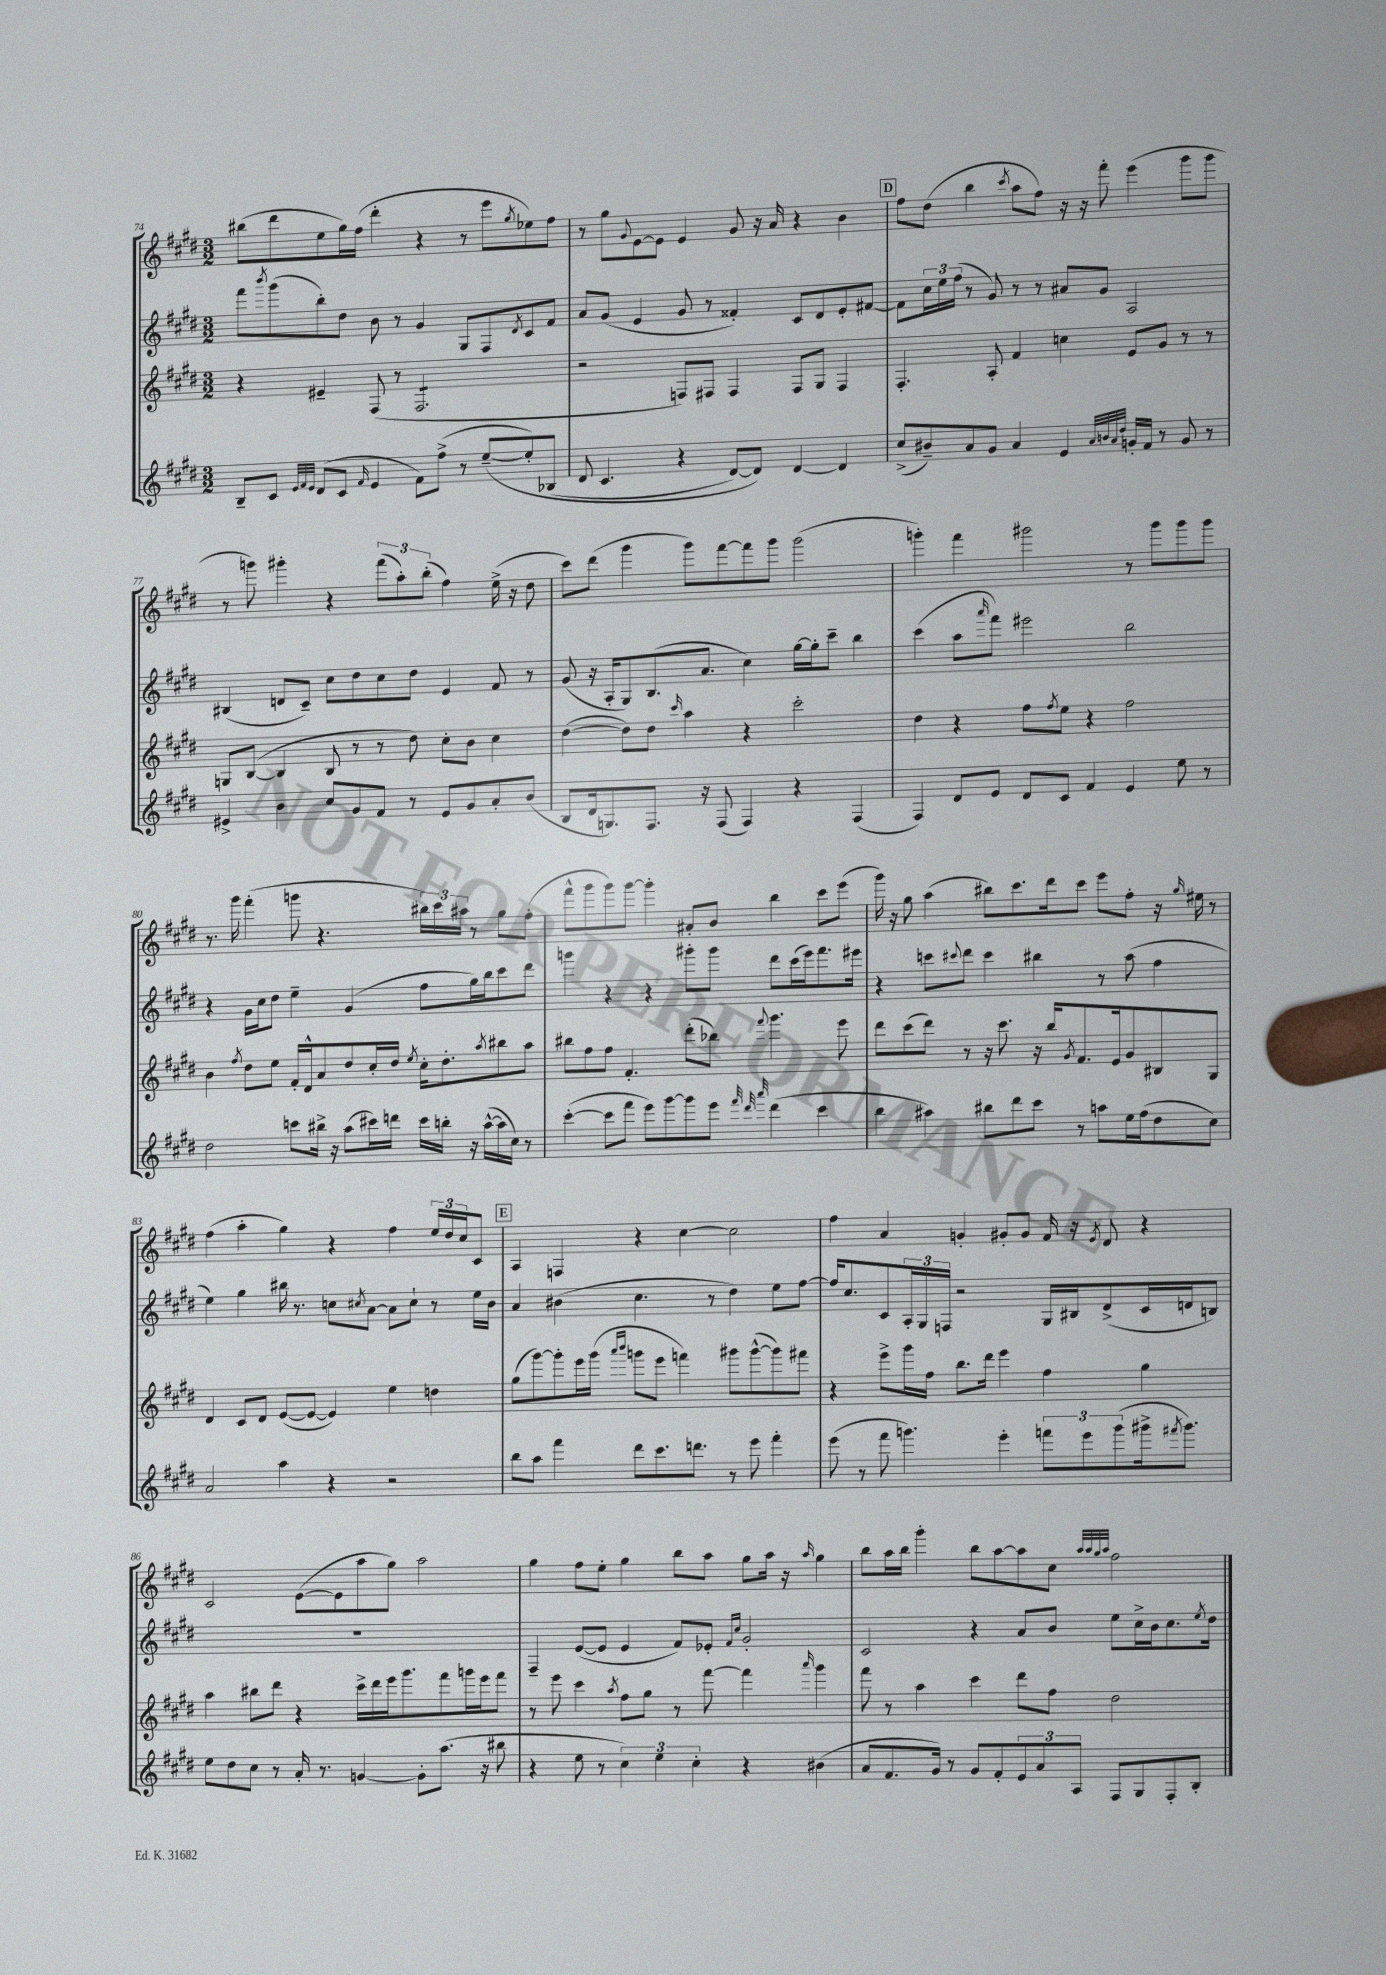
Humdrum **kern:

**kern	**kern	**kern	**kern
*part4	*part3	*part2	*part1
*staff4	*staff3	*staff2	*staff1
*clefG2	*clefG2	*clefG2	*clefG2
*k[f#c#g#d#]	*k[f#c#g#d#]	*k[f#c#g#d#]	*k[f#c#g#d#]
*M3/2	*M3/2	*M3/2	*M3/2
=74	=74	=74	=74
8B~/L	4r	8fff#\L	(8bb#X\L
.	.	8qbbb/	.
8c#/J	.	(8ggg#\	8ddd#\
32qqe/LLL	.	.	.
32qqf#/	.	.	.
32qqe/JJJ	.	.	.
(8d#/L	4e#X~/	8bb'\)	8ee\
8c#/J	.	8dd#\J	16gg#\L)
.	.	.	(16ff#\JJ
16qqf#/	.	.	.
4e/	(8F#/	8b\	4ddd#'\
.	8r	8r	.
*	*tremolo	*	*
8f#\L)	8F#/L	4g#/	4r
(8ff#^\J	8F#/	.	.
8r	8F#/	8G#/L	8r
([8ee~/L	8F#/	8F#/	8eee\L
.	.	8qd#/	8qgg#/
8ee'/])	8F#/	8c#/	8ee-X\)
(8B-X/J	8F#/J	8f#/J	8ff#\J
*	*Xtremolo	*	*
=75	=75	=75	=75
8d#/	2r	8a/L	8r
4.c#/	.	(8g#/J	8gg#\L
.	.	.	8qqg#/
.	.	4e/	[8e\
.	.	.	8e\J]
4r	8Fn/L)	8g#/	4e/
.	8F#X/J	8r	.
[8d#/L)	4F#/	4f##X'/)	8g#/
8d#/J])	.	.	16r
.	.	.	16a/
[4d#/	8F#/L	8c#/L	4r
.	8G#/J	8d#/	.
4d#/]	4F#/	8e'/	4b\
.	.	[8f#X/J	.
!!LO:REH:place=s1:t=D
=76	=76	=76	=76
(8cc#^/L	4.F#'/	8f#\L]	8ff#\L
8b#X~/)	.	24cc#\L	(8dd#\J
.	.	24ee\	.
.	.	(24ff#\JJ	.
8a/	.	8r	4bb\
8g#/J	8A'/	8g#/)	.
.	.	.	8qccc#/
4a/	4f#/	8r	8aa\L
.	.	8r	8ff#\J)
4e/	4ccn\	8a#X/L	16r
.	.	.	16r
.	.	8g#/J	8fff#'\
32qqa/LLL	.	.	.
32qqbn/	.	.	.
32qqa/	.	.	.
32qqdd#/JJJ	.	.	.
16gn'/LL	8e/L	2A/	(4eee\
16f#/JJ	.	.	.
8r	8g#/J	.	.
8g/	8r	.	8ggg#\L
8r	8r	.	8ggg#\J
!!LO:LB:g=z
=77	=77	=77	=77
4e#X^/	8Gn/L	(4B#X/	8r
.	([8B/J	.	8gggn\)
4b\	4B/]	8dn/L	4ggg#X'\
.	.	8c#~/J)	.
8cc#/L	8B/	8cc#\L	4r
8g#/	8r	8dd#\	.
8f#/J	8r	8cc#\	(12fff#\L
.	.	.	12aa'\)
8r	8dd#\)	8dd#\J	.
.	.	.	(12bb'\J
8e#/L	8cc#'\L	4e/	4ff#\)
8g#/	8b\J	.	.
8a'/	4cc#\	8f#/	(16ee^\
.	.	.	16r
(8b/J	.	8r	8dd#\
=78	=78	=78	=78
8B/L	([4dd#\	(8g#/	8ccc#\L)
16d#/k	.	16r	(8ddd#\J
8.Gn/)	.	16A'/KL	.
.	8dd#\L])	8G#/)	4ggg#\
8.F#/J	8dd#\J	(8.B/	.
.	16qqccc#/	.	.
.	4aa\	.	8ggg#\L)
16r	.	8.a/J	.
(8F#/	.	.	[8fff#\
4F#/)	4r	4cc#\)	8fff#\]
.	.	.	8ggg#\J
4r	2ccc#'\	[16gg#\LL	(2ggg#\
.	.	16gg#'\J]	.
.	.	8ccc#~\J	.
(4F#/	.	4bb\	.
=79	=79	=79	=79
4F#/)	4dd#\	(4ccc#\	4gggn'\)
8d#/L	4r	8aa\L	4fff#\
.	.	16qqaaa/	.
8e/J	.	8fff#\J)	.
8d#/L	8ff#\L	2eee#X\	2ggg#X\
.	8qff#/	.	.
8c#/J	8ee\J	.	.
4f#/	4r	.	.
4e/	2ff#\	2bb\	8r
.	.	.	8ggg#\L
8ee\	.	.	8ggg#\
8r	.	.	8ggg#\J
!!LO:LB:g=z
=80	=80	=80	=80
2dd#\	4b\	4r	8.r
.	.	.	16ggg#\
.	8qff#/	.	.
.	8dd#\L	16g#\LL	(4fff#'\
.	.	16cc#\J	.
.	8ee\J	8dd#\J	.
8cccn\L	16f#'/LL	4ee~\	8gggn\
.	16d#^^/J	.	.
16bb#X^\Jk	8a/	.	4.r
16r	.	.	.
(8aa\L	8dd#/	(4g#/	.
16ccc#X\L)	16cc#'/L	.	.
16dddn\JJ	16dd#/JJ	.	.
.	8qee/	.	.
16ccc#\LL	16cc#'\KL	8ff#\L	24bb#X\LL)
.	.	.	24ccc#\
16bbn'\JJ	8.dd#'\	.	.
.	.	.	24aa#X\JJ
16r	.	16gg#\L)	8r
([16aa^^\LL	.	16bb\J	.
.	8qaa/	.	.
16aa\]	8bb#X\	8ccc#\	8gg#\L
16cc#\JJ)	.	.	.
8r	8aa\J	8ddd#\J	(8ff#'\J
=81	=81	=81	=81
([4ccc#'\	8bb#X\L	4gggn\	8fff#^^\L
.	8ff#\	.	8ggg#\
8ccc#\L]	8ff#\J	4r	8ggg#\)
8fff#\J	4.f#'/	.	[8ggg#\J
8eee\L)	.	4r	4ggg#'\]
[8ggg#\	.	.	.
8ggg#\]	(8ddd#'\L	8ggg#X'\L	8a#X'/L
8eee\J	8bb-X\J)	8ggg#\J	8b/J
32qqfff#/	.	.	.
32qqddd#/	.	.	.
32qqaaa/	8qqfff#/	.	.
(4ddd#\	4.ggg#\	8ddd#\L	4bb\
.	.	(16ccc#\L	.
.	.	16eee\J)	.
4ccc#\	.	8.fff#\	8ccc#\L
.	8eee\	.	(8eee\J
.	.	16eee#X\Jk	.
=82	=82	=82	=82
4bb\	8ddd#\L	4r	16ggg#\)
.	.	.	16r
.	(8ccc#\	.	8gg#\
4aa#X\)	8ddd#\J)	8cccn\L	(4aa\
.	.	8qqccc#X/	.
.	8r	8ddd#\J	.
8bb#X\L	16r	4ccc#\	8bb#X\L)
.	8.ccc#\	.	.
8ddd#\	.	.	8.ccc#\
8ccc#\J	16r	4bb#X\	.
.	16bb/KL	.	16ddd#\k
.	8qg#/	.	.
8r	8.f#/	.	8ccc#\J
8aan\L	.	8r	8eee\L
.	16e/k	.	.
16ee\L	8g#/	(8aa\	8ff#'\J
(16ff#\J	.	.	.
8dd#\	8B#X/	4ff#\	16r
.	.	.	16qqgg#/
.	.	.	16ee#X\
8cc#\J)	8G#/J	.	8r
!!LO:LB:g=z
=83	=83	=83	=83
2a/	4d#/	4ee\)	(4ff#\
.	8c#/L	4gg#\	4aa'\
.	8d#/J	.	.
4aa\	([8e/L	16bb#X\	4gg#\)
.	.	8.r	.
.	8e/J_	.	.
4r	4e/])	8ccn\L	4r
.	.	8qcc#X/	.
.	.	[8a\J	.
2r	4ee\	8a\L]	4ff#\
.	.	8cc#`\J	.
.	4ddn\	8r	24ee/LL
.	.	.	24dd#/
.	.	.	24cc#/J
.	.	16ee\LL	8c#/J
.	.	16b\JJ	.
!!LO:REH:place=s1:t=E
=84	=84	=84	=84
8bb\L	(8gg#\L	4a/	4A/
8aa\J	[8ggg#\)	.	.
4fff#\	8ggg#'\]	(4b#X\	4Fn/
.	16eee\L	.	.
.	(16ggg#\JJ	.	.
.	16qqaaa/LL	.	.
.	16qqbbb/JJ	.	.
8ddd#\L	8gggn\L	4.cc#\	4r
8.ccc#\	8eee\J	.	.
.	4fffn\)	.	[4cc#\
8.dddn\J	.	.	.
.	.	8r	.
8r	8ggg#X\L	4dd#\)	2cc#\]
8eee\	([8ggg#^^\	.	.
4fff#'\	8ggg#\])	8ee\L	.
.	8fff#X\J	[8ff#\J	.
=85	=85	=85	=85
(8eee\	4r	16ff#/KL]	4ff#\
.	.	8.cc#/	.
8r	.	.	.
8fff#\	8eee^\L	8c#/	4a/
4.gggn\)	16ggg#\L	24A'/L	.
.	.	24G#/	.
.	16ff#\JJ	.	.
.	.	24Fn/JJ	.
.	8.bb\L	2r	4gn'/
.	16ddd#\Jk	.	.
4eee'\	4eee\	.	8g#X'/L
.	.	.	8g#/J
12fffn\L	4ff#\	16G#/LL	16f#/
.	.	16B#X/J	16r
12eee\	.	.	.
.	.	.	8qe/
.	.	(8d#^/	8d#/
(12ggg\	.	.	.
16ggg#X^\k	4gg#\	16c#/L	4r
8qfff#X/	.	.	.
8.ggg#\J)	.	16dn/J	.
.	.	8Bn/J)	.
!!LO:LB:g=z
=86	=86	=86	=86
8ee\L	4aa\	1.r	2c#/
8dd#\	.	.	.
8cc#\J	8bb#X\L	.	.
8r	8ddd#\J	.	.
16a'/	4r	.	([8e\L
8.r	.	.	.
.	.	.	8e\]
[4gn/	16ccc#^\LL	.	8aa\
.	16ddd#\	.	.
.	16eee\J	.	8gg#\J)
.	8.ggg#\	.	.
8g'\L]	.	.	2aa\
(8.aa\J	8fff#\	.	.
.	16gggn\L	.	.
16r	16eee\J	.	.
8bb#X\	8fff#\J	.	.
=87	=87	=87	=87
4r	8r	4F#~/	4gg#\
.	8eee\	.	.
8ee\	4ccc#\	([8e/L	8ff#\L
8r	.	8e/J]	8ee'\J
.	8qaa/	.	.
6cc#\)	8ff#\L	4e/	4gg#\
.	8gg#\J	.	.
6ee\	.	.	.
.	8r	8f#/L)	8bb\L
6cc#'\	.	.	.
.	[8fff#\	8e-X'/J	8aa\J
.	.	16qqf#/LL	.
.	.	16qqcc#/JJ	.
4r	4fff#\]	2g#'/	8gg#\L
.	.	.	16aa\Jk
.	.	.	16r
.	16qqaaa/	.	16qqaa/
(4b#X\	4ggg#\	.	4gg#\
=88	=88	=88	=88
8a/L	8fff#\	2c#/	8bb\L
8.f#/	8r	.	16aa\L
.	.	.	16bb\JJ
.	4aa\	.	4ggg#'\
16g#/Jk)	.	.	.
8r	.	.	.
8g#/L	4ccc#\	4r	8bb\L
8f#'/	.	.	[8aa\
12e/	8ddd#\L	8a/L	8aa\]
12a/	.	.	.
.	8ff#\J	8b/J	8cc#\J
12A/J	.	.	.
.	.	.	32qqaa/LLL
.	.	.	32qqaa/
.	.	.	32qqgg#/
.	.	.	32qqaa/JJJ
8F#/L	2dd#\	8ee\L	2ff#\
8G#/	.	16cc#^\L	.
.	.	16b\J	.
8F#'/	.	8.cc#\	.
8B'/J	.	.	.
.	.	8qee/	.
.	.	16dd#\Jk	.
==	==	==	==
*-	*-	*-	*-
